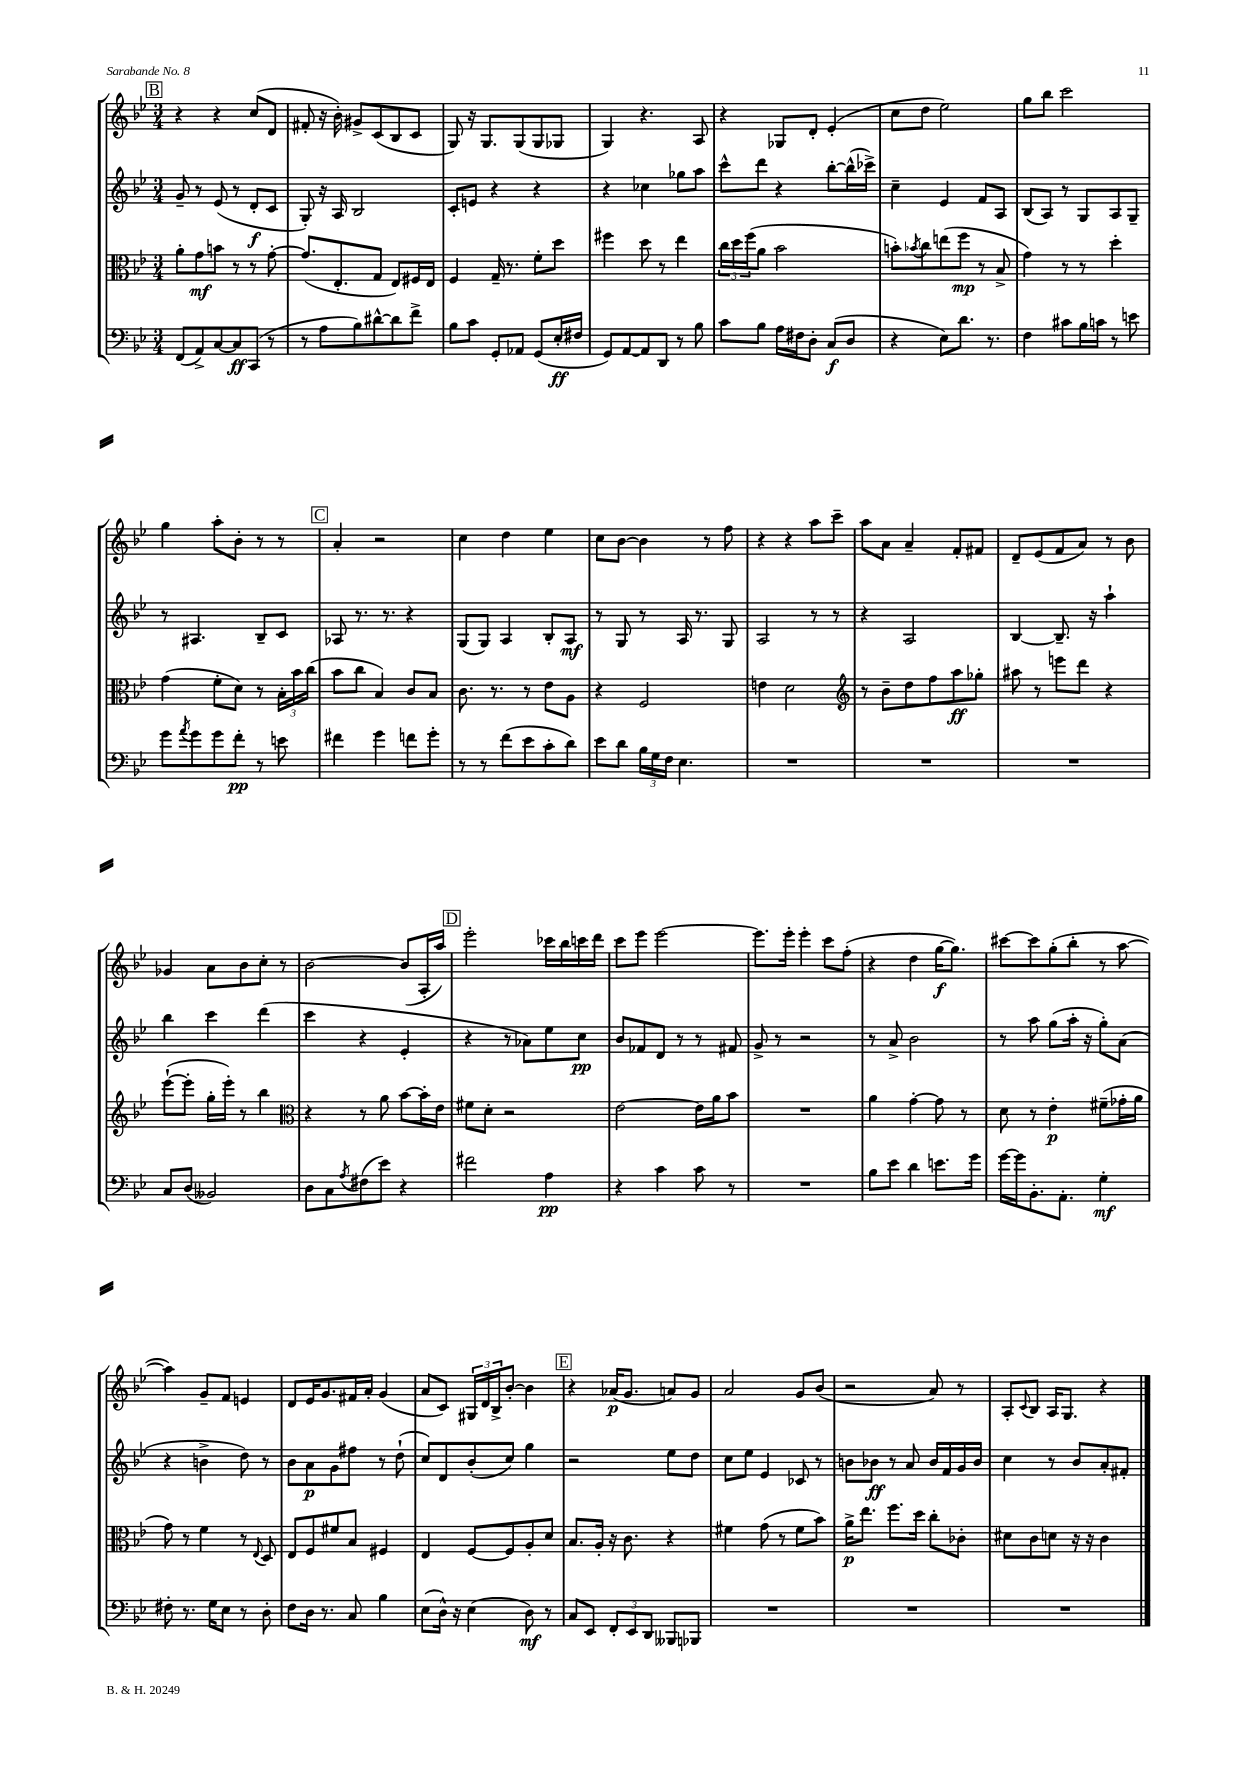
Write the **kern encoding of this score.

**kern	**kern	**kern	**kern
*staff4	*staff3	*staff2	*staff1
*clefF4	*clefC3	*clefG2	*clefG2
*k[b-e-]	*k[b-e-]	*k[b-e-]	*k[b-e-]
*M3/4	*M3/4	*M3/4	*M3/4
(8FF/L	8a'\L	8g~/	4r
8AA^/)	8g\	8r	.
[8C/	8b\J	(8e-/	4r
8C/]	8r	8r	.
(8CC/J	8r	8d'/L	(8cc/L
8r	[8g'\	8c/J	8d/J
=	=	=	=
8r	(8.g/]L	8G'/)	8f#'/
8A\L	.	16r	16r
.	8.E-'/	16A/	16b-'\)
8B-\)	.	2B-/	8g#^/L
[8d#^^\	8G/J	.	(8c/
8d#\]	8E-/L)	.	8B-/
8f^\J	16F#/L	.	8c/J
.	16E-/JJ	.	.
=	=	=	=
8B-\L	4F/	8c'/L	8G/)
8c\J	.	8e/J	16r
.	.	.	8.G/L
8GG'/L	16G~/	4r	.
.	8.r	.	.
8AA-/J	.	.	(8G/
(8GG/L	8f'\L	4r	8G/
16E-'/L	8dd\J	.	8G-/J
16F#/JJ	.	.	.
=	=	=	=
8GG/L)	4ff#\	4r	4G/)
[8AA/	.	.	.
8AA/]	8dd\	4cc-\	4.r
8DD/J	8r	.	.
8r	4ee-\	8gg-\L	.
8B-\	.	8aa\J	8A/
=	=	=	=
8c\L	24cc\LL	8ccc^^\L	4r
.	24dd\	.	.
.	(24ff\J	.	.
8B-\J	8a\J	8ddd\J	.
16A\LL	2b-\	4r	8G-/L
16F#\J	.	.	.
8D'\J	.	.	8d'/J
(8C/L	.	[8bb-'\L	(4e-'/
8D/J	.	(16bb-^^\]L	.
.	.	16ccc-^\JJ)	.
=	=	=	=
4r	8b'\L)	4cc~\	8cc\L
.	8qb-/	.	.
.	8cc\	.	8dd\J
8E-\L)	(8ee\	4e-/	2ee-\)
8.d\J	8ff\J	.	.
.	8r	8f/L	.
8.r	.	.	.
.	8B-^/	8A/J	.
=	=	=	=
4F\	4g\)	(8B-/L	8gg\L
.	.	8A/J)	8bb-\J
8c#\L	8r	8r	2ccc\
16B-\L	8r	8G/L	.
16c\JJ	.	.	.
8r	4dd'\	8A/	.
8e\	.	8G~/J	.
=	=	=	=
8g\L	(4g\	8r	4gg\
8qa/	.	.	.
8g\	.	4.A#/	.
8g\	8f'\L	.	8aa'\L
8f'\J	8d\J)	.	8b-'\J
8r	8r	8B-~/L	8r
8e\	24B-'\LL	8c/J	8r
.	24b-\	.	.
.	(24cc\JJ	.	.
=	=	=	=
4f#\	8b-\L	8A-/	4a'/
.	8cc\J	8.r	.
4g\	4B-/)	.	2r
.	.	8.r	.
8f\L	8c/L	4r	.
8g'\J	8B-/J	.	.
=	=	=	=
8r	8.c\	(8G/L	4cc\
8r	.	8G/J)	.
.	8.r	.	.
(8f\L	.	4A/	4dd\
8e-\	8r	.	.
8c'\	8e-\L	8B-'/L	4ee-\
8d\J)	8A\J	8A/J	.
=	=	=	=
8e-\L	4r	8r	8cc\L
8d\J	.	8G/	[8b-\J
24B-\LL	2F/	8r	4b-\]
24G\	.	.	.
24F\JJ	.	.	.
4.E-\	.	16A/	.
.	.	8.r	.
.	.	.	8r
.	.	8G/	8ff\
=	=	=	=
2.r	4e\	2A/	4r
.	2d\	.	4r
.	.	8r	8aa\L
.	.	8r	8ccc~\J
=	=	=	=
*	*clefG2	*	*
2.r	8r	4r	8aa\L
.	8b-~\L	.	8a\J
.	8dd\	2A/	4a~/
.	8ff\	.	.
.	8aa\	.	8f'/L
.	8gg-'\J	.	8f#/J
=	=	=	=
2.r	8aa#\	[4B-/	8d~/L
.	8r	.	(8e-/
.	8eee\L	8.B-~/]	8f/
.	8ddd\J	.	8a/J)
.	.	16r	.
.	4r	4aa`\	8r
.	.	.	8b-\
=	=	=	=
8C/L	([8eee-`\L	4bb-\	4g-/
(8D/J	8eee-'\]J	.	.
2BB--/)	16gg'\LL	4ccc\	8a\L
.	16eee-'\JJ)	.	.
.	8r	.	8b-\
.	4bb-\	(4ddd\	8cc'\J
.	.	.	8r
=	=	=	=
*	*clefC3	*	*
8D\L	4r	4ccc\	[2b-\
8C\	.	.	.
8qA/	.	.	.
(8F#\	8r	4r	.
8e-\J)	8a\	.	.
4r	[8b-\L	4e-'/	(8b-/]L
.	16b-'\]L	.	16A'/L
.	16e-\JJ	.	16aa/JJ)
=	=	=	=
2f#\	8f#\L	4r	2eee-'\
.	8d'\J	.	.
.	2r	8r	.
.	.	8a-\L)	.
4A\	.	8ee-\	16ccc-\LL
.	.	.	16bb-\
.	.	8cc\J	16ccc\
.	.	.	16ddd\JJ
=	=	=	=
4r	[2e-\	8b-/L	8ccc\L
.	.	8f-/	8eee-\J
4c\	.	8d/J	[2eee-\
.	.	8r	.
8c\	16e-\]LL	8r	.
.	16a\J	.	.
8r	8b-\J	8f#/	.
=	=	=	=
2.r	2.r	8g^/	8.eee-\]L
.	.	8r	.
.	.	.	16eee-'\Jk
.	.	2r	4eee-'\
.	.	.	8ccc\L
.	.	.	(8ff'\J
=	=	=	=
8B-\L	4a\	8r	4r
8e-\J	.	8a^/	.
4d\	[4g'\	2b-\	4dd\
8.e\L	8g\]	.	[16gg\LK
.	.	.	8.gg\]J)
.	8r	.	.
16g\Jk	.	.	.
=	=	=	=
[16g\LL	8d\	8r	[8ccc#\L
16g\]J	.	.	.
8.BB-'\	8r	8aa\	8ccc#\]
.	4e-'\	(8gg\L	(8gg'\
8.AA'\J	.	.	.
.	.	16aa'\Jk	8bb-'\J
.	.	16r	.
4G'\	(8f#~\L	8gg'\L)	8r
.	16g-'\L	(8a\J	[8aa\
.	16a\JJ	.	.
=	=	=	=
8F#'\	8g\)	4r	4aa\])
8.r	8r	.	.
.	4f\	4b^\	8g~/L
16G\LK	.	.	.
8E-\J	.	.	8f/J
8r	8r	8dd\)	4e/
.	8qqE-/	.	.
8D'\	8D/	8r	.
=	=	=	=
8F\L	8E-/L	8b-\L	8d/L
16D\Jk	8F/	8a\	16e-/K
8.r	.	.	8.g/
.	8f#/	8g\	.
8C/	8B-/J	8ff#\J	16f#/L
.	.	.	16a'/JJ
4B-\	4F#/	8r	(4g/
.	.	(8dd`\	.
=	=	=	=
(8E-\L	4E-/	8cc/L)	8a/L
16D^^\Jk)	.	8d/	8c/J)
16r	.	.	.
(4E-\	[8F/L	(8b-'/	24G#/LL
.	.	.	24d/
.	.	.	24B-^/J
.	8F/]	8cc/J)	[8b-'/J
8D\)	8A'/	4gg\	4b-\]
8r	8d/J	.	.
=	=	=	=
8C/L	8.B-/L	2r	4r
8EE-/J	.	.	.
.	16A'/Jk	.	.
12FF'/L	16r	.	(16a-/LK
.	8.c\	.	8.g/J
12EE-/	.	.	.
12DD/J	.	.	.
8BBB--/L	4r	8ee-\L	8a/L)
8BBB-/J	.	8dd\J	8g/J
=	=	=	=
2.r	4f#\	8cc\L	2a/
.	.	8ee-\J	.
.	(8g\	4e-/	.
.	8r	.	.
.	8f#\L	8c-/	8g/L
.	8b-\J)	8r	(8b-/J
=	=	=	=
2.r	16a^\LK	8b\L	2r
.	8.ee-\J	.	.
.	.	8b-\J	.
.	8.ff\L	8r	.
.	.	8a/	.
.	16dd\Jk	.	.
.	8cc'\L	16b-/LL	8a/)
.	.	16f/	.
.	8c-'\J	16g/	8r
.	.	16b-/JJ	.
=	=	=	=
2.r	8d#\L	4cc\	8A'/L
.	.	.	8qqc/
.	8c\	.	8B-/J
.	8d\J	8r	16A/LK
.	.	.	8.G/J
.	16r	8b-/L	.
.	16r	.	.
.	4c\	8a'/	4r
.	.	8f#'/J	.
==	==	==	==
*-	*-	*-	*-
